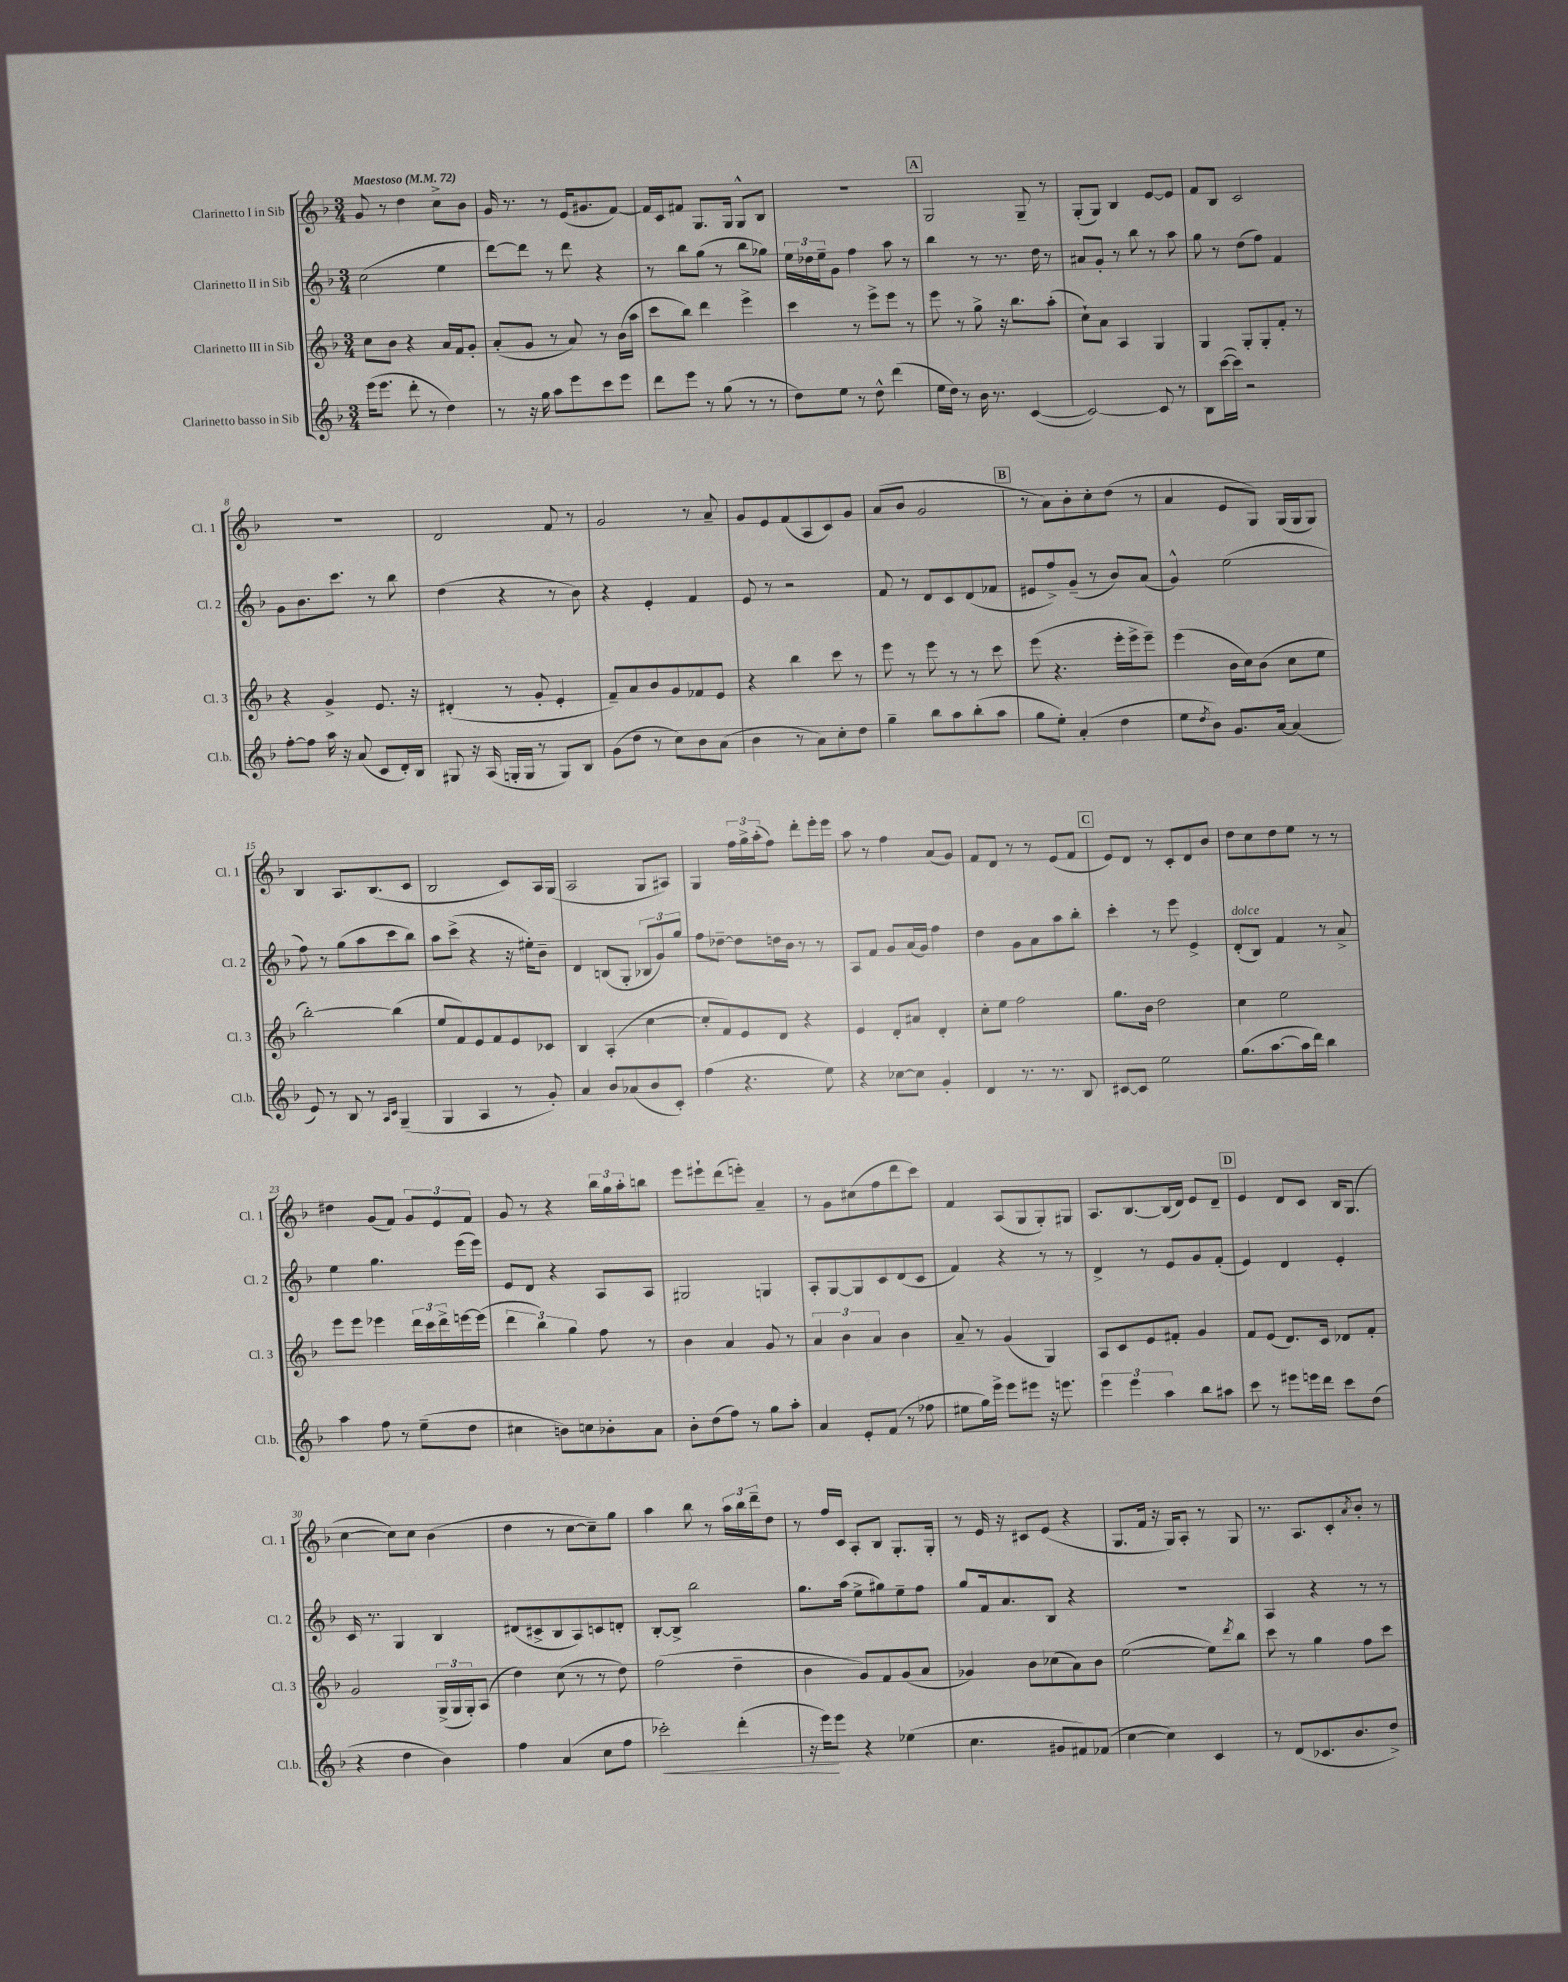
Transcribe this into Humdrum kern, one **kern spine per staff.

**kern	**kern	**kern	**kern
*staff4	*staff3	*staff2	*staff1
*clefG2	*clefG2	*clefG2	*clefG2
*k[b-]	*k[b-]	*k[b-]	*k[b-]
*M3/4	*M3/4	*M3/4	*M3/4
*MM72	*MM72	*MM72	*MM72
(16eee	8cc	(2cc	8g
8.eee	.	.	.
.	8b-	.	8r
8ddd'	4r	.	4dd
8r	.	.	.
4dd)	16a	4ee	8cc^
.	16f	.	.
.	8g'	.	8b-
=	=	=	=
8r	(8a'	[8ddd)	16g
.	.	.	8.r
16r	8g	8ddd]	.
16gg	.	.	.
8aa	8r	8r	8r
8eee	8a)	8ddd	(16e
.	.	.	8.g#
8ccc	8r	4r	.
8eee	(16b-	.	[8f)
.	16aa	.	.
=	=	=	=
8ddd	8ccc	8r	16f]
.	.	.	16c
8eee	8bb-)	8bb-	8f#
8r	4ddd	(8gg	8.G
(8gg	.	8r	.
.	.	.	16G
8r	4eee^	8bb-	8G^^
8r	.	8gg-)	8B-
=	=	=	=
8dd)	4ccc	24ee	2.r
.	.	24dd-	.
.	.	24ee~	.
8ee	.	8g	.
8r	8r	4ff	.
8dd^^	8eee^	.	.
(4ddd	8eee	8aa	.
.	8r	8r	.
=	=	=	=
16ee	8eee	4bb-	2G
16dd)	.	.	.
8r	8r	.	.
16b-	8gg^	8r	.
8.r	.	.	.
.	16r	8.r	.
.	8.bb-	.	.
([4c	.	.	8G~
.	.	16dd	.
.	(8aa'	8r	8r
=	=	=	=
2c_)	8cc`)	8a#	(8G'
.	8a	8g'	8G)
.	4A	8r	4B-
.	.	8bb-	.
8c]	4G	8r	[8e
8r	.	8aa	8e]
=	=	=	=
8B-	4G	8gg	8f
([16ccc	.	8r	8B-
16ccc])	.	.	.
2r	8G'	(8dd	2c
.	8G'	8ff)	.
.	8f'	4f	.
.	8r	.	.
=	=	=	=
[8ff'	4r	8g	2.r
8ff]	.	8.b-	.
16aa	4g^	.	.
16r	.	8.ccc	.
(8a	.	.	.
8c	8.e	8r	.
16d')	.	8bb-	.
16B-	16r	.	.
=	=	=	=
8G#	(4d#'	(4dd	2d
16r	.	.	.
(16A	.	.	.
16G'	8r	4r	.
16G	.	.	.
8r	8g'	.	.
8G)	4e'	8r	8f
8B-	.	8b-)	8r
=	=	=	=
(8g	8f~)	4r	2g
8dd	8a	.	.
8r	8b-	4e'	.
8cc)	8g	.	.
8b-	8f-	4f	8r
(8a	8e	.	8a~
=	=	=	=
4b-	4r	8e	8g
.	.	8r	8e
8r	4bb-	2r	(8f
8a)	.	.	8A
8cc'	8ccc	.	8c)
8dd	8r	.	8g
=	=	=	=
4gg~	8eee	8f	(8a
.	8r	8r	8b-
8bb-	8eee	8d	2g
8aa	8r	8c	.
(8bb-'	8r	(8d	.
8aa	8ccc	8f-	.
=	=	=	=
8gg	(8eee	8e#	8r
8ee')	4.r	8ff^)	8a)
(4a'	.	(8g~	8b-'
.	.	8r	8cc'
4dd	16eee'	8b-)	(8dd
.	16eee^	.	.
.	8eee~)	(8a	8r
=	=	=	=
8ee	(4eee	4g^^)	4a
8qdd	.	.	.
8b-)	.	.	.
8.g	16b-	(2ee	8e
.	16cc)	.	.
.	(8b-	.	8G)
[16a	.	.	.
(4a]	8cc	.	(16G
.	.	.	16G
.	8ee	.	8G)
=	=	=	=
8e)	[2bb-')	8ff)	4B-
8r	.	8r	.
8B-	.	(8gg	8.A
8r	.	8aa	.
.	.	.	(8.B-
16qqA	.	.	.
16qqc	.	.	.
(4G~	(4bb-]	8ccc	.
.	.	8bb-)	8c
=	=	=	=
4G	8ee	8aa	2B-
.	8f)	(8ccc^	.
4A	8e	4r	.
.	8f	.	.
8r	8e	16r	8c)
.	.	16ee#')	.
8g')	8c-	8b-~	16A
.	.	.	(16G
=	=	=	=
4a	4B-	4d	2A
8b-	(4A'	(8B	.
(8a-	.	8G'	.
8b-	[4cc	12B-	8G
.	.	12g)	.
8c')	.	.	8A#)
.	.	12gg	.
=	=	=	=
(4ff	8cc']	8ff	4G
.	8f)	[8dd-~	.
4.r	8e	8dd-]	24ff
.	.	.	24gg^
.	.	.	(24aa'
.	8d	16dd	8ff)
.	.	16b-	.
.	4r	8r	8ddd'
8ee)	.	8r	16eee'
.	.	.	16eee
=	=	=	=
4r	4e	8A	8aa
.	.	8f	8r
[8cc-	8d'	8g	4ff
8cc-]	8a#	(16a	.
.	.	16g)	.
4g'	4d'	4ff	(8a
.	.	.	8g)
=	=	=	=
4d	8cc'	4dd	8f
.	8ee	.	8d
8.r	2ff	8g	8r
.	.	8a	8r
8.r	.	.	.
.	.	8aa	(8e
8B-	.	8bb-'	8f
=	=	=	=
[8c#	8.gg	4ccc'	8e)
8c#]	.	.	8d
.	16b-	.	.
2ee	2dd	8r	8r
.	.	8eee	8c'
.	.	4e^	8d
.	.	.	8b-
=	=	=	=
(8.gg	4cc	(8d'	8dd
.	.	8B-)	8cc
[8.aa	.	.	.
.	2ee	4f	8dd
16aa]	.	.	8ee
16ddd)	.	.	.
4bb-	.	8r	8r
.	.	8a^	8r
=	=	=	=
4aa	8eee	4ee	4dd#
.	8eee	.	.
8ff	4eee-	4.gg	(8g
8r	.	.	8f)
(8ee~	24ddd	.	12g
.	24ccc	.	.
.	24ddd^	.	12e
8dd	[16eee	(16eee	.
.	.	.	12f
.	(16eee]	16eee)	.
=	=	=	=
4cc#	6ddd	8e	8g
.	.	8d	8r
.	6bb-)	.	.
8b)	.	4r	4r
.	6gg	.	.
8cc	.	.	.
8b-'	8ff	8A	24bb-
.	.	.	24gg
.	.	.	24aa'
8a	8r	8A	8bb
=	=	=	=
8b-'	4b-	2G#	8eee
(8dd	.	.	8eee#`
8ff)	4a	.	(8ddd
8r	.	.	8eee')
8gg	8g	4G	4a~
8aa'	8r	.	.
=	=	=	=
4a	6a	8A'	8r
.	.	[8G	8g
.	6b-	.	.
8e'	.	8G]	(8cc#
.	6a	.	.
(8f	.	8c	8ff
8r	4b-	(8d	8ddd
8ff-	.	8c	8ccc)
=	=	=	=
8ee#	8a~	4f)	4f
16gg)	8r	.	.
16eee^	.	.	.
8eee	(4g	4r	(8A
8eee#	.	.	8G
16r	4G)	8r	8G')
8.eee	.	.	.
.	.	8r	8G#
=	=	=	=
6eee	8A	4d^	8.A
.	8c	.	.
6eee	.	.	.
.	.	.	[8.B-
.	8e	8r	.
6aa	.	.	.
.	8f#'	8e	(16B-]
.	.	.	16d)
8bb-	4g	8g	8e
8aa#	.	(8f'	8d~
=	=	=	=
8ccc	8f	4e)	4e
8r	(8e	.	.
8eee#	8.d)	4d	8d
16eee	.	.	8c
16ddd	16c	.	.
8ccc	8d-	4e'	16B-
.	.	.	(8.G
(8dd	8f'	.	.
=	=	=	=
4r	2g	16c	[4cc
.	.	8.r	.
4dd	.	4G	8cc])
.	.	.	8cc
4b-)	(24G^	4B-	(4b-
.	24G	.	.
.	24G')	.	.
.	(8A	.	.
=	=	=	=
4ff	4dd)	(8d#	4dd
.	.	8c#^	.
(4a	(8cc	8B-	8r
.	8r	8A)	[8cc
8cc	8r	8c	8cc~])
8ff	8dd)	8d'	8gg
=	=	=	=
2ccc-')	(2ff	[8B-'	4aa
.	.	8B-^]	.
.	.	2bb-	8bb-
.	.	.	8r
(4ddd'	4dd~	.	24aa
.	.	.	24bb-
.	.	.	24ddd~
.	.	.	8dd
=	=	=	=
16r	4b-	8.gg	8r
16eee)	.	.	.
8eee	.	.	16ff
.	.	(16aa	16c
4r	8g)	8ee^	8A'
.	8f	8gg#)	8B-
(4ee-	(8g	8ee~	8.G'
.	8a	8ff	.
.	.	.	16G'
=	=	=	=
4.cc	4g-)	8gg	8r
.	.	16f	16e
.	.	8.a	16r
.	8b-	.	8c#
8g#	(8cc-	8B-	(8e
8f#)	8a)	4r	4r
(8f-	8b-	.	.
=	=	=	=
[4cc	([2ee	2.r	8.G
.	.	.	16f
4cc])	.	.	16r
.	.	.	16G)
.	.	.	8A'
4c	8ee])	.	8r
.	8qddd	.	.
.	8bb-	.	8G
=	=	=	=
8r	8ccc	4A	8.r
(8d	8r	.	.
.	.	.	8.A
8.c-	4gg	4r	.
.	.	.	8c'
8.b-	.	.	.
.	.	.	8qa
.	8ff	8r	8b-'
8dd^)	8ccc	8r	8r
==	==	==	==
*-	*-	*-	*-
